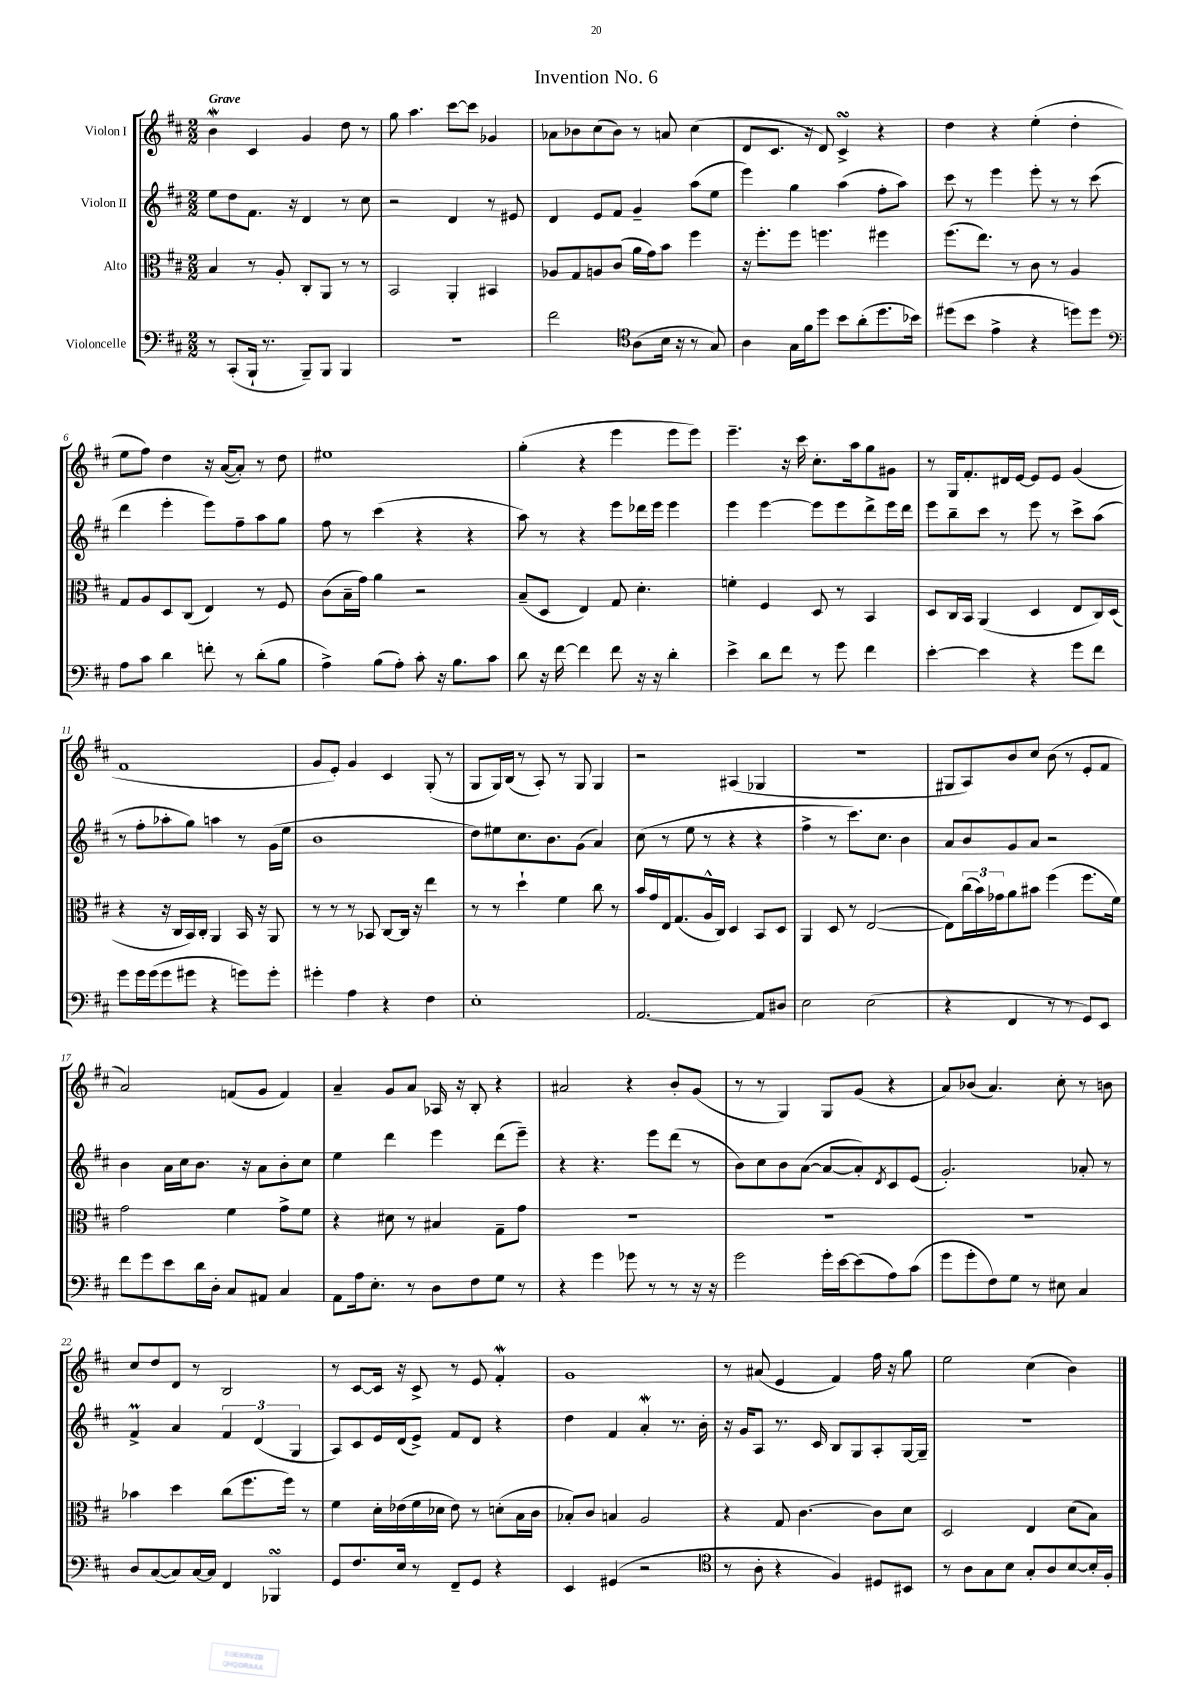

**kern	**kern	**kern	**kern
*part4	*part3	*part2	*part1
*staff4	*staff3	*staff2	*staff1
*I"Violoncelle	*I"Alto	*I"Violon II	*I"Violon I
*clefF4	*clefC3	*clefG2	*clefG2
*k[f#c#]	*k[f#c#]	*k[f#c#]	*k[f#c#]
*M2/2	*M2/2	*M2/2	*M2/2
=1	=1	=1	=1
!	!	!	!LO:TX:a:B:t=Grave
8r	4B/	8ee\L	4bW\
(8CC#'/L	.	8dd\	.
16BBB`/Jk	8r	8.f#\J	4c#/
8.r	.	.	.
.	8A'/	.	.
.	.	16r	.
8BBB~/L)	8C#'/L	4d/	4g/
8BBB/J	8AA/J	.	.
4BBB/	8r	8r	8dd\
.	8r	8cc#\	8r
=2	=2	=2	=2
1r	2BB/	2r	8gg\
.	.	.	4.aa\
.	4AA'/	4d/	[8ccc#\L
.	.	.	8ccc#\J]
.	4BB#X/	8r	4g-X/
.	.	8e#X/	.
=3	=3	=3	=3
2f#\	8A-X/L	4d/	8a-X\L
.	8G/	.	8b-X\
.	8An/	8e/L	(8cc#\
.	(8c#/J	8f#/J	8b-\J)
*clefC4	*	*	*
(8A\L	16a\LL	4g~/	8r
.	16g\J)	.	.
16B\Jk	8b\J	.	8an/
16r	.	.	.
8r	4ff#\	(8aa\L	(4cc#\
8G/)	.	8ee\J	.
=4	=4	=4	=4
4A\	16r	4eee\)	8d/L
.	8.ff#'\L	.	.
.	.	.	8.c#/J
16G\LL	8ff#\J	4gg\	.
16f#\J	.	.	16r
8dd\J	4.ffn\	.	8d/)
8b\L	.	(4aa\	4c#sSsS^/
(8a'\	.	.	.
8.dd\	4ff#X\	8ff#'\L	4r
.	.	8aa\J)	.
16b-X\Jk)	.	.	.
=5	=5	=5	=5
(8dd#X\L	(8.ff#\L	8ccc#\	4dd\
8b\J	.	8r	.
.	8.ee\J)	.	.
4e^\	.	4eee\	4r
.	8r	.	.
4r	8c#\	8eee'\	(4ee'\
.	8r	8r	.
8ddn\L)	4A/	8r	4dd'\
8dd\J	.	(8ccc#\	.
!!LO:LB:g=z
=6	=6	=6	=6
*clefF4	*	*	*
8A\L	8G/L	4ddd\	8ee\L
8c#\J	8A/	.	8ff#\J)
4d\	8D/	4eee'\	4dd\
.	(8C#/J	.	.
8fn'\	4E/)	8eee\L)	16r
.	.	.	([16a/KL
8r	.	8ff#~\	8a'/J])
(8d'\L	8r	8aa\	8r
8B\J	8F#/	8gg\J	8dd\
=7	=7	=7	=7
4A^\)	(8c#\L	8ff#\	1ee#X
.	16B~\L	8r	.
.	16g\JJ)	.	.
(8B\L	4a\	(4ccc#\	.
8A'\J)	.	.	.
8c#'\	2r	4r	.
16r	.	.	.
8.B\L	.	.	.
.	.	4r	.
8c#\J	.	.	.
=8	=8	=8	=8
8d\	(8B~/L	8aa\)	(4gg'\
16r	8D/J	8r	.
[16f#\	.	.	.
4f#\]	4E/)	4r	4r
8f#\	8G/	8eee\L	4eee\
16r	4.d'\	16ddd-X\L	.
16r	.	16eee\JJ	.
4d'\	.	4eee\	8eee\L
.	.	.	8eee\J)
=9	=9	=9	=9
4e^\	4fn'\	4eee\	4.eee~\
8d\L	4F#/	[4eee\	.
8f#\J	.	.	16r
.	.	.	16ccc#\
8r	8D/	8eee\L]	8.cc#'\L
8g\	8r	8eee\	.
.	.	.	16aa\k
4f#\	4BB/	8ddd^\	8gg\
.	.	16eee\L	8g#X\J
.	.	16ddd\JJ	.
=10	=10	=10	=10
[4e'\	8D/L	8eee\L	8r
.	16C#/L	8bb~\	16G/KL
.	16BB/JJ	.	8.f#'/
4e\]	(4AA/	8ccc#\J	.
.	.	8r	16d#X/L
.	.	.	[16e/JJ
4r	4D/	8eee\	8e/L]
.	.	8r	8e/J
8g\L	8E/L	8ccc#^\L	(4g/
8f#\J	16C#/L)	(8aa\J	.
.	(16D/JJ	.	.
!!LO:LB:g=z
=11	=11	=11	=11
8g\L	4r	8r	1f#
16g\L	.	8ff#'\L	.
(16g\J	.	.	.
8g\	16r	8aa-X'\	.
.	16C#/LL	.	.
8g#X\J	16BB/)	8gg\J)	.
.	16C#'/JJ	.	.
4r	4AA/	4aan\	.
8gn\L)	16BB/	8r	.
.	16r	.	.
8g'\J	8AA/	(16g\LL	.
.	.	16ee\JJ	.
=12	=12	=12	=12
4g#X'\	8r	1b	8g/L
.	8r	.	8e'/J)
4A\	8r	.	4g/
.	8BB-X/	.	.
4r	[8C#/L	.	4c#/
.	16C#/Jk]	.	.
.	16r	.	.
4F#\	4ee\	.	(8G'/
.	.	.	8r
=13	=13	=13	=13
1E'	8r	8dd\L)	8G/L
.	8r	8ee#X\	16G/L)
.	.	.	(16B/JJ
.	4dd`\	8.cc#\	8r
.	.	.	8A'/)
.	.	8.b\	.
.	4f#\	.	8r
.	.	(8g\J	8G/
.	8cc#\	4a/)	4G/
.	8r	.	.
=14	=14	=14	=14
[2.AA/	16b/LL	(8cc#\	2r
.	16g/	.	.
.	16E/J	8r	.
.	(8.G/	.	.
.	.	8ee\	.
.	16A^^/L	8r	.
.	16C#/JJ)	.	.
.	4D/	4r	(4A#X/
8AA/L]	8BB/L	4r	4G-X/
8D#X/J	8D/J	.	.
=15	=15	=15	=15
2E\	4AA/	4ff#^\	1r
.	8D/	8r	.
.	8r	8.ccc#\L)	.
(2E\	([2E/	.	.
.	.	8.cc#\J	.
.	.	4b\	.
=16	=16	=16	=16
4r	8E\L])	8a/L	8G#X/L
.	(24cc#\L	8b/	8A/)
.	24b\)	.	.
.	24g-X\J	.	.
4FF#/	8a\	8g/	8b/
.	8b#X\J	8a/J	8cc#/J
8r	(4ff#\	2r	(8b\
8r	.	.	8r
8GG/L)	8.ff#\L	.	8e'/L
8EE/J	.	.	8f#/J
.	16f#\Jk)	.	.
!!LO:LB:g=z
=17	=17	=17	=17
8f#\L	2g\	4b\	2a/)
8g\	.	.	.
8e\	.	16a\LL	.
.	.	16cc#\J	.
16d\L	.	8.b\J	.
16D'\JJ	.	.	.
8C#/L	4f#\	.	(8fn/L
.	.	16r	.
8AA#X/J	.	8a\L	8g/J
4C#/	8g^\L	8b'\	4f/)
.	8f#\J	8cc#\J	.
=18	=18	=18	=18
8AA\L	4r	4ee\	4a~/
16A\k	.	.	.
8.E'\J	.	.	.
.	8d#X\	4ddd\	8g/L
8r	8r	.	8a/J
8D\L	4B#X/	4eee\	16A-X/
.	.	.	16r
8F#\	.	.	8B'/
8G\J	8G~\L	(8ddd\L	4r
8r	8g\J	8eee~\J)	.
=19	=19	=19	=19
4r	1r	4r	2a#X/
4g\	.	4.r	.
8g-X\	.	.	4r
8r	.	8eee\L	.
8r	.	(8ddd\J	8b'/L
16r	.	8r	(8g/J
16r	.	.	.
=20	=20	=20	=20
2g\	1r	8b\L)	8r
.	.	8cc#\	8r
.	.	8b\	4G/)
.	.	([8a\J	.
16g'\LL	.	8a/L_	8G/L
[16e\J	.	.	.
(8e\]	.	8a'/])	(8g/J
.	.	8qd/	.
8A\)	.	8c#/	4r
(8c#\J	.	(8e/J	.
=21	=21	=21	=21
8g\L	1r	2.g'/)	8a/L)
8g'\	.	.	(8b-X/J
8F#\)	.	.	4.a/)
8G\J	.	.	.
8r	.	.	.
8E#X\	.	.	8cc#'\
4C#/	.	8a-X'/	8r
.	.	8r	8bn\
!!LO:LB:g=z
=22	=22	=22	=22
8D/L	4b-X\	4f#m^/	8cc#/L
([8C#/	.	.	8dd/
8C#/])	4dd\	4a/	8d/J
[16C#/L	.	.	8r
16C#/JJ]	.	.	.
4FF#/	(8cc#\L	6f#/	2B/
.	8.ff#\	.	.
.	.	(6d/	.
4BBB-XsSSs/	.	.	.
.	16ff#\Jk)	.	.
.	.	6G/	.
.	8r	.	.
=23	=23	=23	=23
8GG/L	4f#\	8A/L)	8r
8.F#/	.	8c#/	[8c#/L
.	16d'\LL	16e/L	16c#/Jk]
16E/Jk	(16e-X\	(16d/J	16r
8r	16f#\	8e^/J)	8c#^/
.	16d-X\JJ	.	.
8FF#~/L	8e-\)	8f#/L	8r
8GG/J	8r	8d/J	8e/
4r	(8dn'\L	4r	4f#W'/
.	16B\L	.	.
.	16c#\JJ	.	.
=24	=24	=24	=24
4EE/	8B-X'/L)	4dd\	1g
.	8c#/J	.	.
(4GG#X/	4Bn/	4f#/	.
2r	2A/	4aW'/	.
.	.	8.r	.
.	.	16b'\	.
=25	=25	=25	=25
*clefC4	*	*	*
8r	4r	16r	8r
.	.	16g/KL	.
8A'\	.	8A/J	(8a#X/
4r	8G/	8.r	4e/
.	[4.c#\	.	.
.	.	16c#/	.
4F#/)	.	8B/L	4f#/)
.	.	8G/	.
8D#X/L	8c#\L]	8A'/	16ff#\
.	.	.	16r
8BB#X/J	8d\J	[16G/L	8gg\
.	.	16G~/JJ]	.
=26	=26	=26	=26
8r	2D/	1r	2ee\
8A\L	.	.	.
8G\	.	.	.
8B\J	.	.	.
8G'/L	4E/	.	(4cc#\
8A/	.	.	.
[8B/	(8d\L	.	4b\)
16B'/L]	8B\J)	.	.
16F#'/JJ	.	.	.
==	==	==	==
*-	*-	*-	*-
